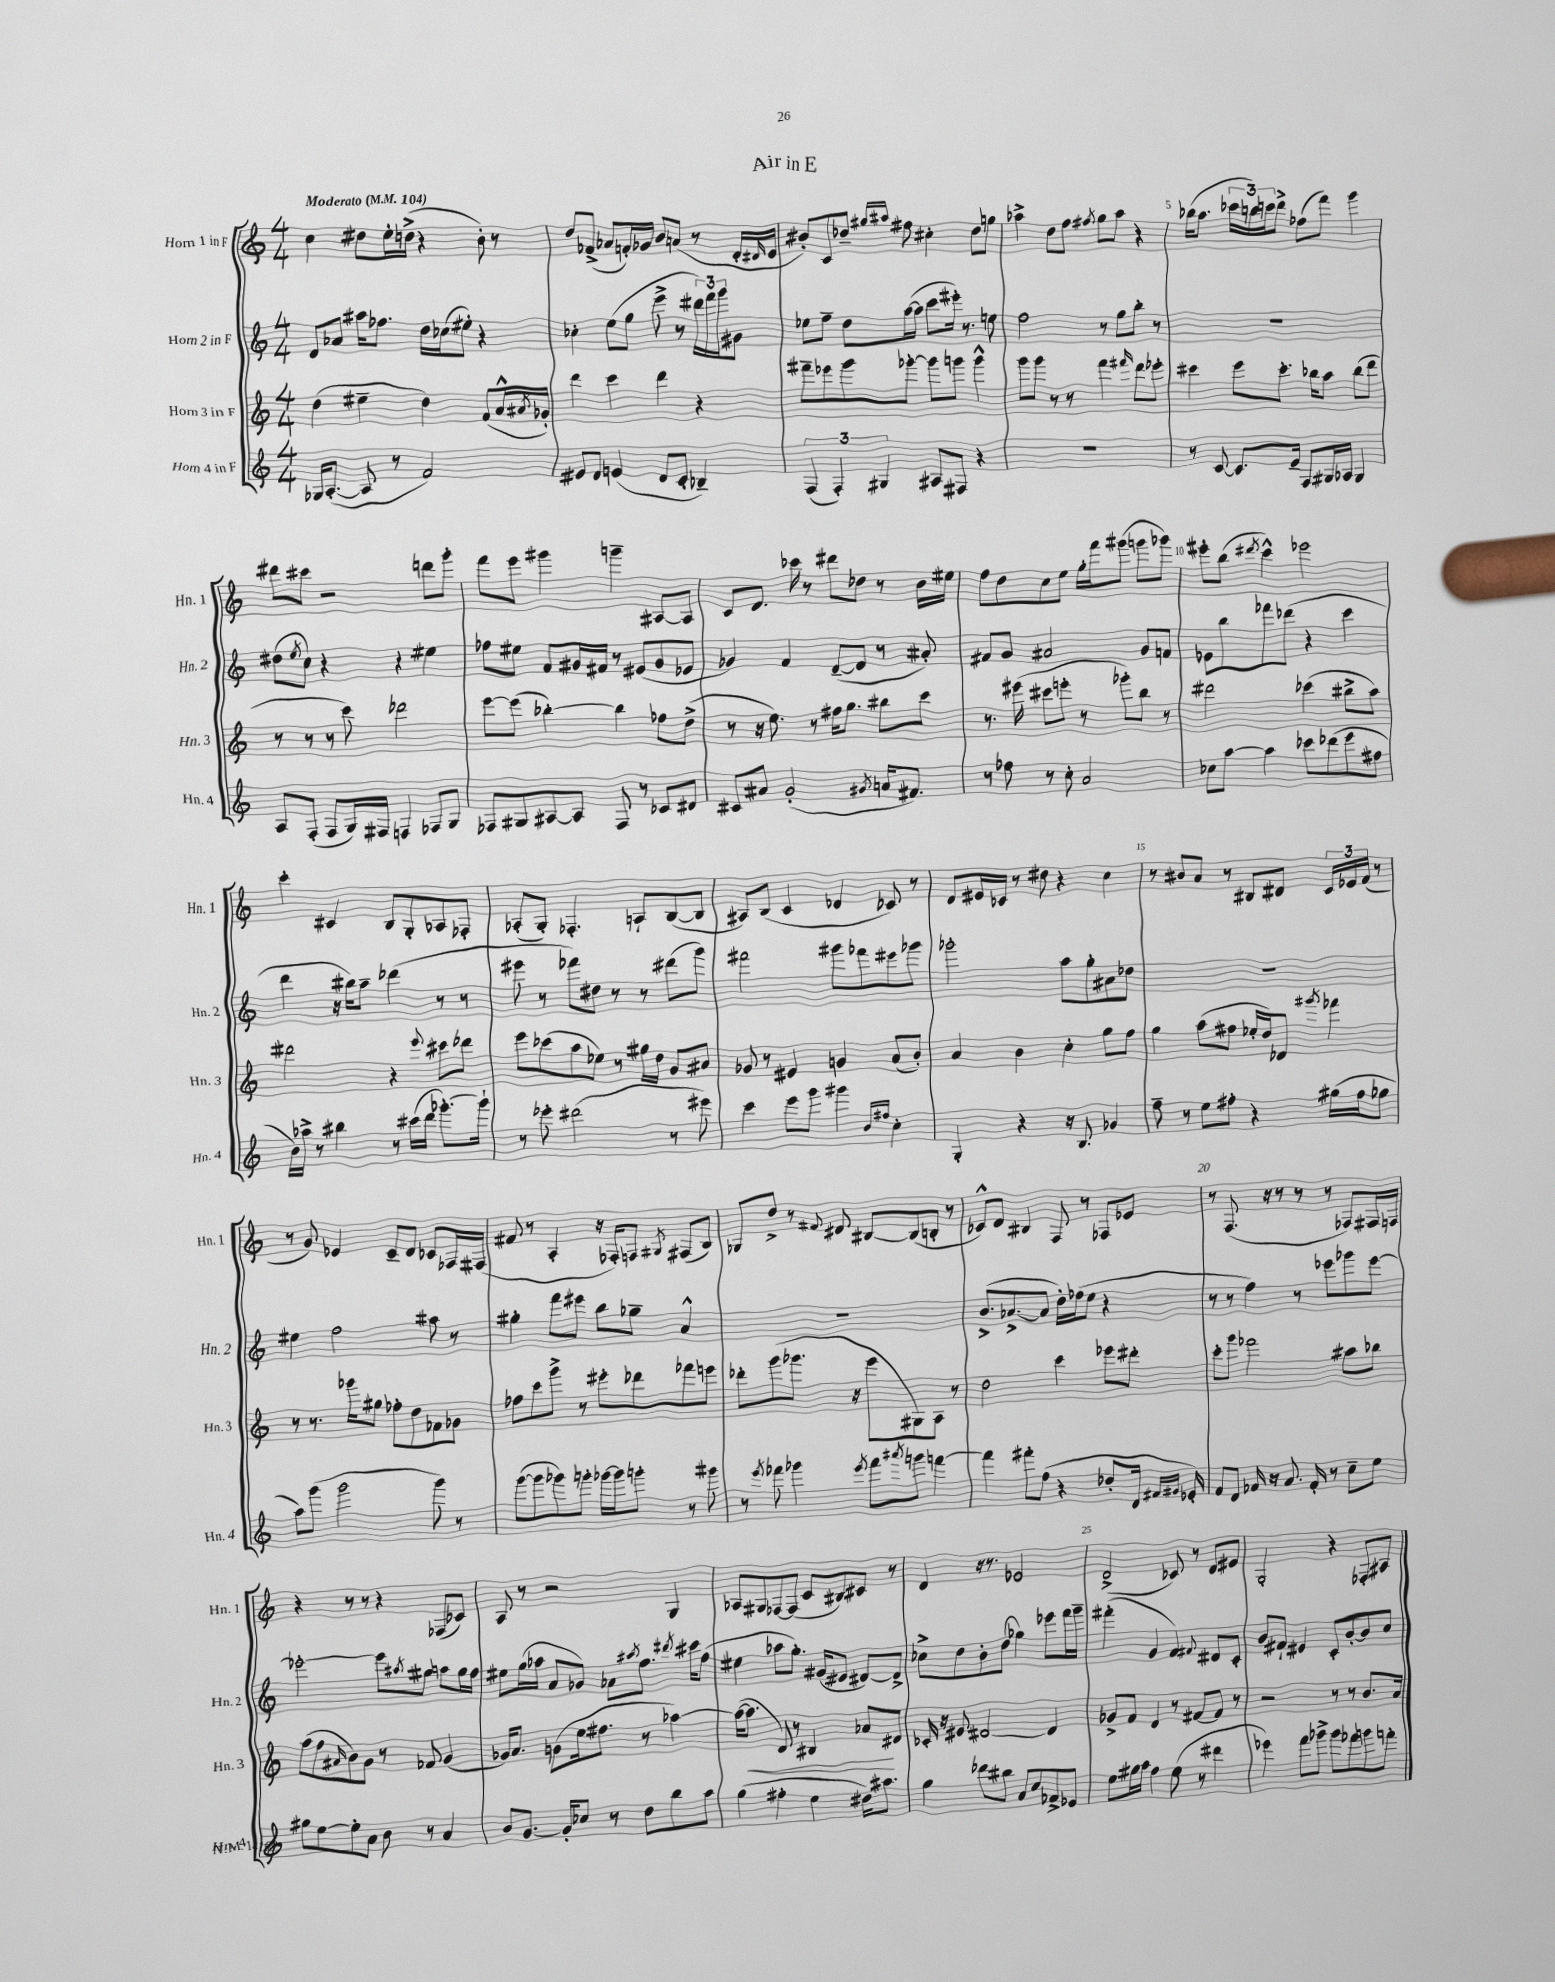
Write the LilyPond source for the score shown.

\header { title = "Air in E" }
<<
\new StaffGroup <<
\new Staff = "s0" \with { instrumentName = "Horn 1 in F" shortInstrumentName = "Hn. 1" } {
    \clef treble \key c \major \numericTimeSignature \time 4/4 \tempo "Moderato" 4 = 104
    c''4 dis''8 e''16-. d''16->( r4 b'8-.) r8 |
    d''8 fes'8->( aes'8 f'16-.) ges'16 b'8 a'8( r8 d'16-. \grace { dis'16 } e'16 |
    bis'8-.) c'8 des''8-- \grace { gis''16 ais''16 } fis''8 cis''4-. des''8 g''8 |
    aes''4-> d''8 f''8 \acciaccatura { fis''8 } g''8 aes''8 r4 |
    bes''16( a''8. \tuplet 3/2 { ces'''16 b''16) c'''16 } d'''8-> fes''8( f'''8) g'''4 |
    dis'''8 cis'''8 r2 d'''8 g'''8-. |
    f'''8 e'''8 gis'''4 g'''4-- ais8~ ais8 |
    c'8 d'8. ces'''16 r8 dis'''8 des''8 r8 b'16 eis''16 |
    f''8 d''8 c''8 e''8 g''16-. f'''16 gis'''8( g'''8 ges'''8) |
    eis'''8-. b''8( \acciaccatura { dis'''8 } c'''4-^) ees'''2 |
    c'''4-. cis'4 b8 g8-. aes8 fes8-. |
    aes8-.( g8-.) fes4.-. a8-! b8~( b8 |
    ais8) b8( c'4 des'4 ces'8) r8 |
    d'8 eis'16 ces'16 r8 dis''8 r4 c''4 |
    r8 bis'8 a'8 r8 bis8 dis'8 \tuplet 3/2 { c'16 ees'16 f'16( } r8 |
    r8 g'8) ees'4 c'8-- d'8 ces'8 fes16 fis16( |
    fis'8 r8 a4-. r16 fes16-.) f8 \acciaccatura { gis8 } fis8( b8) |
    ges8 d''8-> r8 \appoggiatura { fis'8 } dis'8 bis8~ bis8( b8-. r8 |
    ces'8-^) d'8 bis4 f8 r8 fes8 ees'8 |
    r8 f8.( r16 r8 r8 r8 fes8) fis16 f16 |
    r4 r8 r8 r4 fes8( ces'8) |
    a8 r8 r2 g4 |
    aes8 gis8 fes8~ fes8( c'8 bis8) cis'8 r8 |
    d'4 r16 r8. ees'2 |
    d'2->( ces'8) r8 d'8 eis'8 |
    g2-. r4 fes8-. ais8 \bar "|." |
}
\new Staff = "s1" \with { instrumentName = "Horn 2 in F" shortInstrumentName = "Hn. 2" } {
    \clef treble \key c \major \numericTimeSignature \time 4/4
    d'8 aes'8 ais''16 fes''8. d''16 ces''16( eis''8-.) r4 |
    ces''4-. e''8( g''8 e'''8-> r8 \tuplet 3/2 { dis'''16) f'''16 g'''16 } gis'8 |
    ees''8 f''8-- d''8 a''16~( a''16 c'''8 eis'''16-.) r8. e''8 |
    f''2 r8 g''8 b''8-. r8 |
    R1 |
    dis''8( \acciaccatura { e''8 } c''8) r4 r4 eis''4 |
    fes''8 eis''8 f'8 gis'16 fis'16 r8 eis'8( gis'8 ees'8 |
    ges'4) f'4 d'8~--( d'8 r8 ais'8-.) |
    fis'8 g'8 ais'2 g'8 f'8 |
    ees'8 b''8 fes'''8 des'''8( r4 c'''4 |
    d'''4 r16 bis''16) a''8-- des'''4( r8 r8 |
    eis'''8 r8 fes'''8) dis''8 r8 r8 dis'''8( g'''8) |
    fis'''2 gis'''8 fes'''8 eis'''8 ges'''8 |
    ges'''2-. a''8 g''8-. ais'8 des''8 |
    R1 |
    eis''4 f''2 ais''8 r8 |
    gis''4-. f'''8 eis'''8 b''8 ges''8-- a'4-^ |
    R1 |
    b'8.->( aes'8.~-> aes'8 d''16-.) fes''16( e''8 r4 |
    r8 r8 f''4) r8 ees'''8 ges'''8 ees'''8~ |
    ees'''2~-. ees'''8 \acciaccatura { ais''8 } gis''8 a''8 gis''16 f''16 |
    eis''8 g''16( aes''16 a'8 ges'8) aes'8 \acciaccatura { ais''8 } f''8. \acciaccatura { dis'''8 } cis'''16 f''8( |
    eis''4 aes''8 g''8.-.) gis'16( eis'8 dis'8~) dis'8-> |
    ces''8-> d''8 b'8-. d''8( ges''4) ees'''8 f'''16 g'''16-- |
    fis'''4-.( g'4 f'4) \appoggiatura { fis'8 } dis'8 c'8-. |
    b'8 fis'8-! eis'4 c'8-. b'8~-. b'8 c''8 \bar "|." |
}
\new Staff = "s2" \with { instrumentName = "Horn 3 in F" shortInstrumentName = "Hn. 3" } {
    \clef treble \key c \major \numericTimeSignature \time 4/4
    d''4( eis''4-- d''4) f'8( a'16-^ \acciaccatura { ais'8 } ges'16-.) |
    d'''4 c'''4 d'''4 r4 |
    fis'''8-- ees'''8 g'''8 ges'''8~-. ges'''8 g'''8 g'''4-^ |
    g'''8 g'''8 r8 r8 f'''4 \grace { fis'''16 } d'''8 ees'''8-. |
    cis'''4 e'''8 cis'''8.-. bes''16 a''8 bes''8( d'''8 |
    r8 r8 r8 c'''8) des'''2 |
    e'''8~ e'''8( bes''4~-.) bes''4 fes''8 d''8->( |
    r8 r16 e''8.) r8 fis''16 g''8. bis''8 c'''8 |
    r8. eis'''16( cis'''8 e'''8-. r8 ges'''8-.) b''8 r8 |
    dis'''2 ces'''4( bis''8-> a''8) |
    dis'''2 r4 \appoggiatura { e'''8 } cis'''8 des'''8 |
    e'''8 ces'''8( a''8 ees''8) r8 gis''16 d''16 g'8 ais'8 |
    ges'8 r8 eis'4 g'4 a'8( b'8-.) |
    a'4 b'4 c''4-. g''8 f''8 |
    g''4 a''8( fis''8 ees''16-. d''16) des'8 \acciaccatura { gis'''8 } fes'''4 |
    r8 r8. ges'''16 gis''8 fes''8-. d''8 fes'8 ges'8 |
    fes''8 c'''8 g'''8-> r8 eis'''8-. des'''8 fes'''8 e'''8 |
    des'''8-. g'''8( ges'''8. r16 e'''8 gis8) a8 r8 |
    d''2 c'''4 ees'''8 dis'''8-. |
    c'''8-. g'''8 fes'''2 ais''8 bes''8 |
    a''8( f''8 \grace { ais'16 } b'8) g'8 r8 fes'8 g'4( |
    ges'16) a'8. g'8( e''16 fis''8. r8 aes''4~) |
    aes''16~( aes''8.\< d'8) r8 bis4 aes'8\! dis'8 |
    ces'16-. r16 eis'8 dis'2~ dis'4 |
    ges'8-> f'8 d'4 r8 fis'8~ fis'8 r8 |
    r2 r8 r8 b'8. a'16 \bar "|." |
}
\new Staff = "s3" \with { instrumentName = "Horn 4 in F" shortInstrumentName = "Hn. 4" } {
    \clef treble \key c \major \numericTimeSignature \time 4/4
    ges16 a8.~-.( a8 r8 f'2) |
    eis'8 d'8 e'4( d'8 c'8-. bes4--) |
    \tuplet 3/2 { f4( f4-.) gis4 } ais8 fis8 r4 |
    R1 |
    r8 c'8~ c'8. e'16-- f8 gis16 aes16 gis4 |
    a8 f8-.( f8 g16) fis16 f4 fes8 g8 |
    fes8 gis8 ais8~ ais8 fes8 r8 ces'8 dis'8 |
    cis'8 ais'8 g'2-.( \acciaccatura { gis'8 } a'16 fis'8.) |
    r8 fes''8 r8 c''8-. a'2 |
    ces''8 a''8~ a''4 ces'''8 des'''8( e'''8 fis''8 |
    b'16) aes''16-> r8 bis''4 r8 cis'''16( d'''16 ges'''8.~-.) ges'''16-! |
    r8 ees'''8-. dis'''2( r8 eis'''8) |
    c'''4 e'''8 g'''8 gis'''4 \grace { b'16 fis''16 } c''4-. |
    g4-. r4 r16 b8. ges'4 |
    f''8-- r8 e''8 fis''8-. r4 gis''16( fis''16 ges''8 |
    a''8) g'''8( g'''2 g'''8) r8 |
    g'''8~( g'''8 ges'''8) g'''8-. ges'''16~ ges'''16 g'''8-. r8 gis'''8 |
    r8 \acciaccatura { e'''8 } fes'''8 ges'''4 \acciaccatura { e'''8 } fes'''8 \acciaccatura { ais'''8 } g'''8 f'''4~ |
    f'''4 fis'''8-. f''8( r4 des''8-. d'16 \grace { fis'16 gis'16 } ees'16-.) |
    f'8 d'8 fes'16 r16 a'8. fes'16-. r8 c''8-- e''8 |
    gis''8 e''8~ e''8-. a'8 b'8 r8 a'4 |
    b'8 g'8.~ g'16-. ces''8 r8 d''8 b''8 a''8 |
    g''4( fis''4-. e''4 dis''16) ais''8. |
    g''4 des'''8 bis''8 a'8 c''8 fes'8-> ees'8 |
    e''8 gis''16 a''16 f''4 e''8( r8 dis'''4 |
    ees'''4) f'''8 ges'''8-> ges'''8 fes'''8 g'''8 f'''8-. \bar "|." |
}
>>
>>
\layout { \context { \Score \override BarNumber.break-visibility = ##(#f #t #t) barNumberVisibility = #(every-nth-bar-number-visible 5) } }
